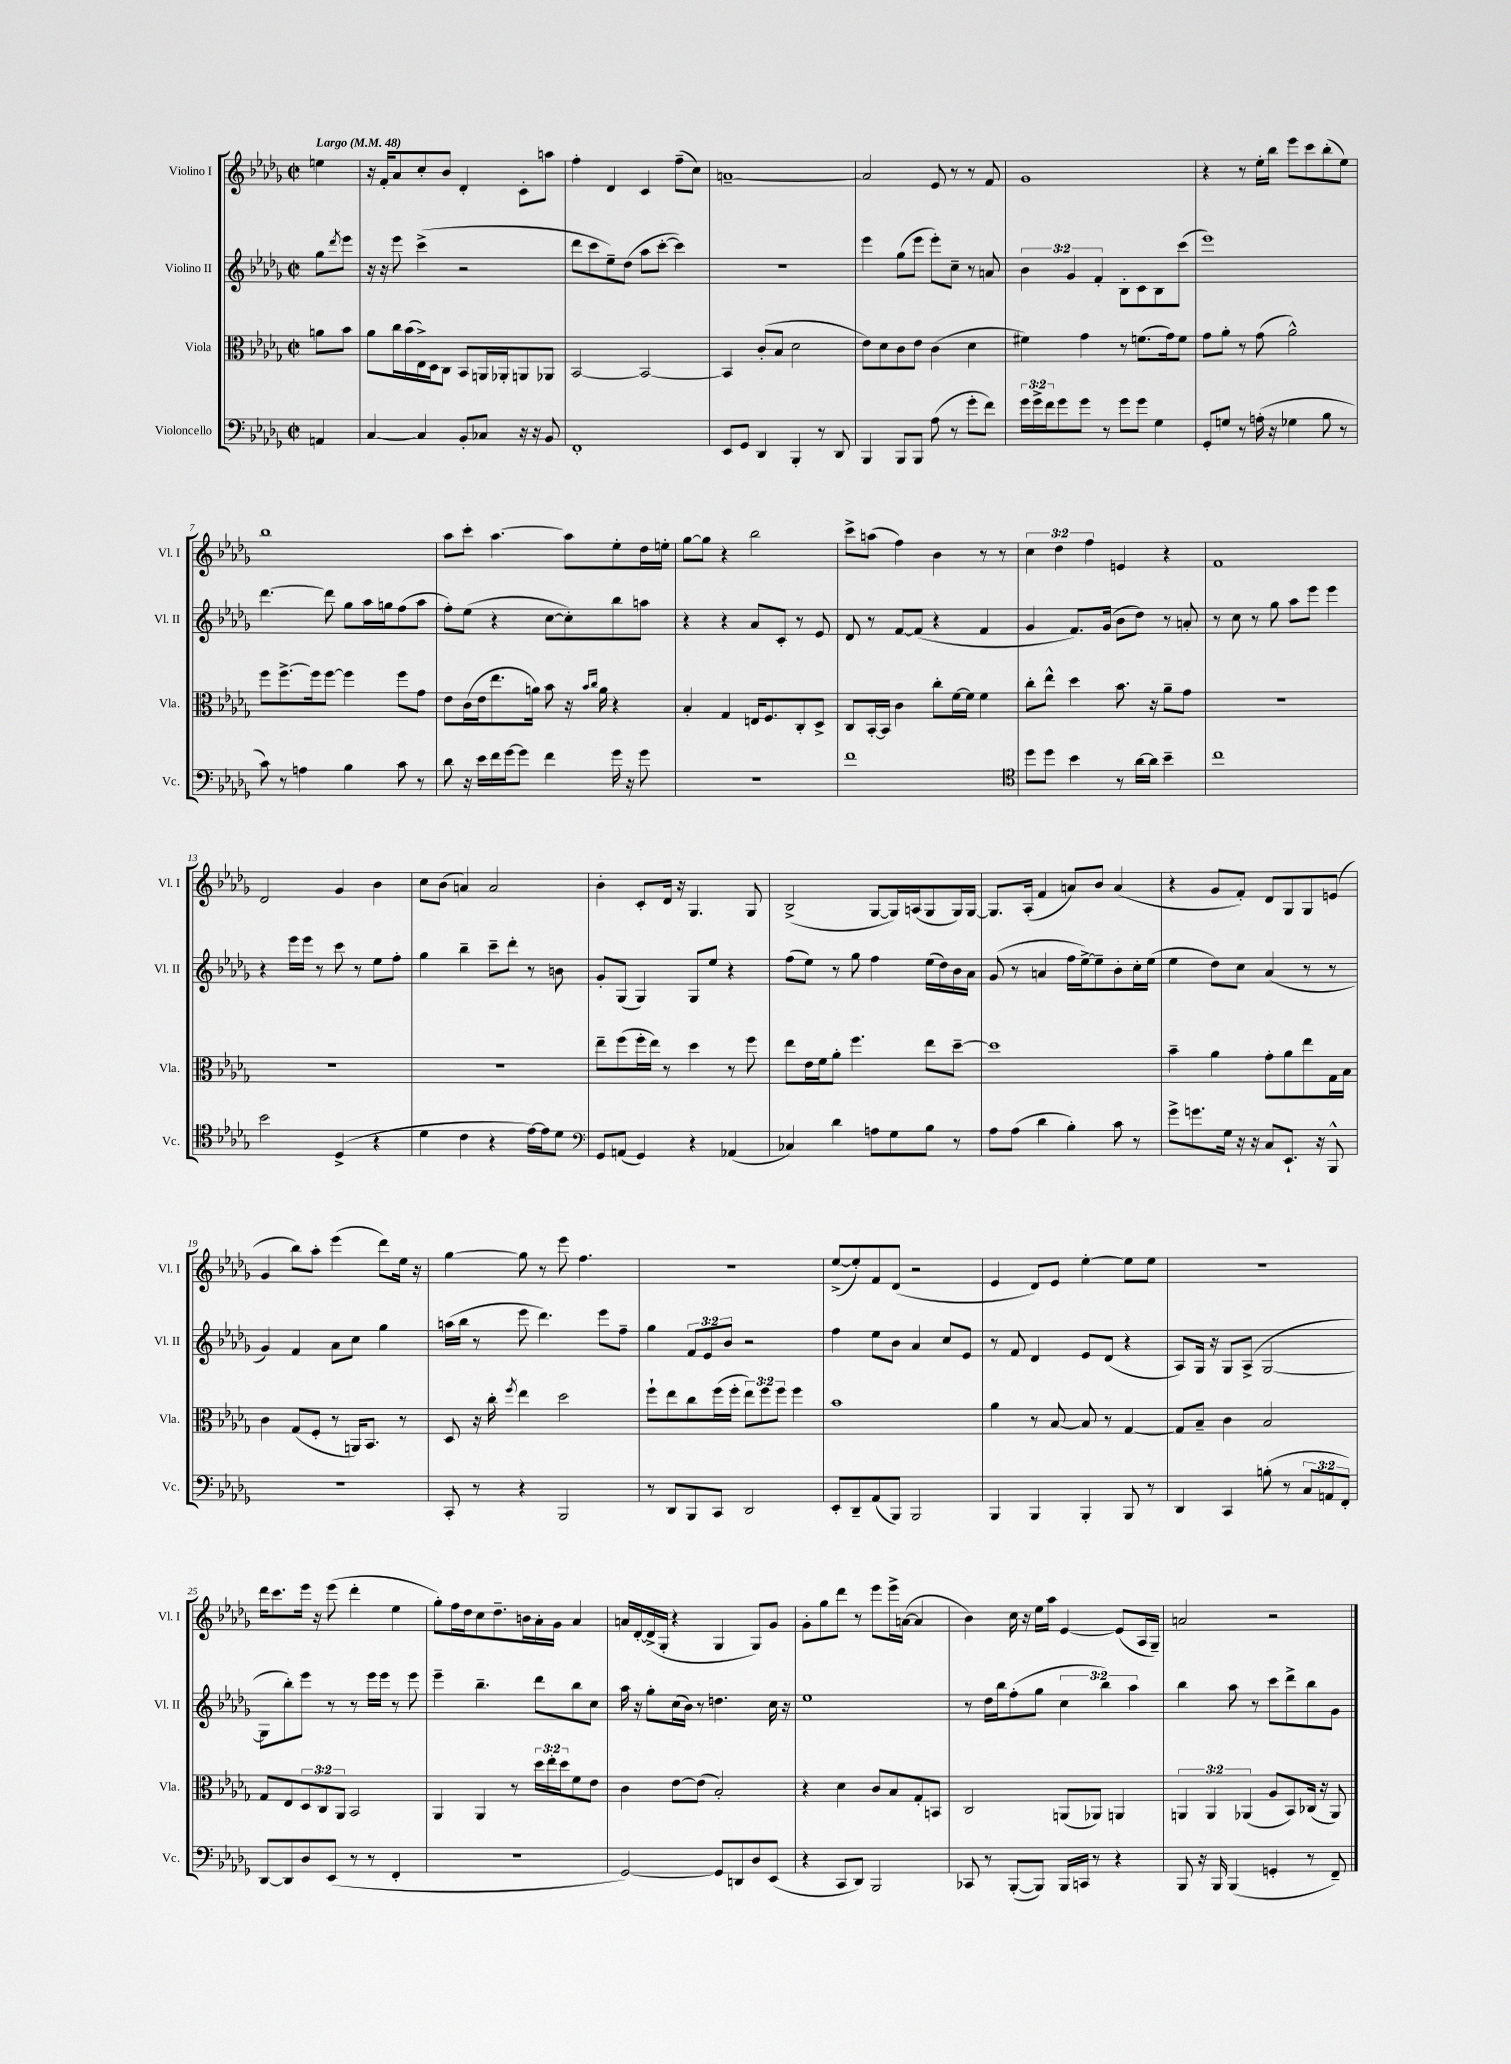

**kern	**kern	**kern	**kern
*staff4	*staff3	*staff2	*staff1
*clefF4	*clefC3	*clefG2	*clefG2
*k[b-e-a-d-g-]	*k[b-e-a-d-g-]	*k[b-e-a-d-g-]	*k[b-e-a-d-g-]
*M2/2	*M2/2	*M2/2	*M2/2
*met(c|)	*met(c|)	*met(c|)	*met(c|)
*MM48	*MM48	*MM48	*MM48
4AA	8a	8gg-	4ee
.	.	8qddd-	.
.	8b-	8eee-	.
=	=	=	=
[4C	8a-	16r	16r
.	.	16r	16f'
.	16cc	8eee-	8a-
.	(16b-	.	.
4C]	16E-^)	(4ccc^	8cc'
.	16D-	.	.
.	8C	.	8b-
8BB-'	8BB-	2r	4d-'
8C-	16AA	.	.
.	16AA-'	.	.
16r	8AA	.	8c'
16r	.	.	.
8BB-	8AA-	.	8aa
=	=	=	=
1FF'	[2BB-	8ddd-	4ff'
.	.	8ccc	.
.	.	8ee-~)	4d-
.	.	(8dd-	.
.	2BB-_	8aa-	4c
.	.	[8ccc'	.
.	.	4ccc])	(8ff~
.	.	.	8cc)
=	=	=	=
8EE-	4BB-]	1r	[1a~
8GG-	.	.	.
4DD-	(8c'	.	.
.	8B-	.	.
4BBB-'	2d-	.	.
8r	.	.	.
8DD-	.	.	.
=	=	=	=
4BBB-	8e-)	4eee-	2a]
.	8d-	.	.
8BBB-	8c	(8gg-	.
8BBB-	8e-	8eee-	.
(8A-	(4c	8eee-')	8e-
8r	.	8cc~	8r
8g-'	4d-	8r	8r
8f)	.	8a	8f
=	=	=	=
24g-	4f#)	6b-	1g-
24g-^	.	.	.
24f	.	.	.
8g-	.	.	.
.	.	6g-	.
8g-	4g-	.	.
.	.	6f'	.
8r	.	.	.
8g-	8r	8B-'	.
8g-	(8.f	8c	.
4G-	.	8B-	.
.	16g-)	.	.
.	8f	(8ccc	.
=	=	=	=
8GG-'	8g-	1eee-)	4r
8G	8a-'	.	.
8r	8r	.	8r
(16A'	(8g-	.	16ee-'
16r	.	.	16bb-
4G-	2a-^^)	.	8eee-
.	.	.	8ccc
8B-	.	.	(8bb-'
8r	.	.	8ee-)
=	=	=	=
8c)	8ff	[4.ddd-	1bb-
8r	[8.ff^	.	.
4A	.	.	.
.	16ff]	.	.
.	[8ff	8ddd-]	.
4B-	4ff]	8gg-	.
.	.	16aa-	.
.	.	16gg	.
8c	8ff	(8ff	.
8r	8g-	8aa-	.
=	=	=	=
8d-	8e-	8ff')	8aa-
16r	(16c	(8ee-	8ccc'
16e-	16e-	.	.
16f	8.ee-	4r	[4.aa-
[16g-	.	.	.
8g-]	.	.	.
.	16a)	.	.
4f	8b-	[8cc	.
.	16r	8cc'])	8aa-]
.	16qqb-	.	.
.	16qqcc	.	.
.	16a	.	.
16g-	4r	8bb-	8ee-'
16r	.	.	.
8g-	.	8aa	16dd-
.	.	.	16ee'
=	=	=	=
1r	4B-'	4r	[8gg-
.	.	.	8gg-]
.	4G-	4r	4r
.	16E	8a-	2bb-
.	8.F	.	.
.	.	8c'	.
.	8C'	8r	.
.	8D-^	8e-	.
=	=	=	=
1f	8C	8d-	8ccc^
.	[16BB-'	8r	(8aa
.	16BB-]	.	.
.	4c	[8f	4ff)
.	.	(8f]	.
.	8cc'	4r	4b-
.	[16f	.	.
.	16f]	.	.
.	4f	4f	8r
.	.	.	8r
=	=	=	=
*clefC4	*	*	*
8dd-	8cc'	4g-	6cc
8dd-	8ee-^^	.	.
.	.	.	6dd-
4b-	4dd-	8.f)	.
.	.	.	6ff
.	.	(16g-	.
8r	8.b-	8b-	4e
[16a-	.	8dd-)	.
16a-]	16r	.	.
4b-~	8a-~	8r	4r
.	8g-	8a'	.
=	=	=	=
1cc	1r	8r	1f
.	.	8cc	.
.	.	8r	.
.	.	8gg-	.
.	.	8aa-	.
.	.	8eee-	.
.	.	4eee-	.
=	=	=	=
2b-	1r	4r	2d-
.	.	16eee-	.
.	.	16eee-	.
.	.	8r	.
(4D-^	.	8ccc	4g-
.	.	8r	.
4r	.	8ee-	4b-
.	.	8ff'	.
=	=	=	=
4d-	1r	4gg-	8cc
.	.	.	(8b-
4c	.	4bb-~	4a)
4r	.	8ccc~	2a
.	.	8ddd-'	.
[16e-)	.	8r	.
16e-]	.	.	.
8d-	.	8b	.
=	=	=	=
*clefF4	*	*	*
8GG-	8ee-~	8g-'	4b-'
(8AA	(8ff	(8G-	.
4GG-)	16ff'	4G-)	8c'
.	16ee-)	.	.
.	8r	.	16d-
.	.	.	16r
4r	4dd-	8G-	4.G-
.	.	8ee-	.
(4AA-	8r	4r	.
.	8ff	.	8G-
=	=	=	=
4C-)	8ee-	(8ff	(2B-^
.	16e-	8ee-)	.
.	16f	.	.
4d-	8a-'	8r	.
.	4.ff	8gg-	.
8A	.	4ff	[8G-
8G-	.	.	16G-])
.	.	.	(16A
8B-	8ee-	(16ee-	8G-
.	.	16dd-)	.
8r	[8dd-~	16b-	16G-)
.	.	16a-	[16G-
=	=	=	=
8A-	1dd-]	(8g-	8.G-]
(8A-	.	8r	.
.	.	.	(16A-'
4d-	.	4a	4f
4B-')	.	16ff	8a)
.	.	[16ee-^)	.
.	.	8ee-~]	8b-
8c	.	8b-'	(4a
8r	.	16cc'	.
.	.	(16ee-	.
=	=	=	=
8g-^	4b-~	4ee-	4r
8.g	.	.	.
.	4a-	8dd-)	8g-
16G-	.	.	.
16r	.	8cc	8f')
16r	.	.	.
8C	8g-'	(4a-	8d-
8.EE-`	8a-	.	8G-
.	8ee-	8r	8G-
16r	.	.	.
8BBB-^^	16G-	8r	(8e
.	16B-	.	.
=	=	=	=
1r	4c	4g-)	4g-
.	(8G-	4f	8bb-)
.	8F'	.	8aa-'
.	8r	8a-	(4eee-
.	16AA)	8cc	.
.	8.BB-	.	.
.	.	4gg-	8ddd-)
.	8r	.	16ee-
.	.	.	16r
=	=	=	=
8CC'	8D-	(16aa	[4gg-
.	.	16bb-	.
8r	16r	8r	.
.	16cc'	.	.
.	8qff	.	.
4r	4ee-	8eee-	8gg-]
.	.	4.ddd-)	8r
2BBB-	2dd-	.	8eee-
.	.	.	4.ff
.	.	8eee-	.
.	.	8ff~	.
=	=	=	=
8r	8ff`	4gg-	1r
8DD-	8ee-	.	.
8BBB-	8cc	12f	.
.	.	12e-	.
8CC	(16ff	.	.
.	.	12b-	.
.	16ff'	.	.
2DD-	12ee-)	2r	.
.	12ff	.	.
.	12ff	.	.
.	4ff	.	.
=	=	=	=
8EE-'	1b-	4ff	([8ee-^
8DD-~	.	.	8ee-'])
(8AA-	.	8ee-	8f
8BBB-)	.	8b-	(8d-
2BBB-	.	4a-	2r
.	.	8cc	.
.	.	8e-	.
=	=	=	=
4BBB-	4a-	8r	4e-
.	.	8f	.
4BBB-	8r	4d-	8d-)
.	[8B-	.	8e-
4BBB-'	8B-]	8e-	[4ee-'
.	8r	(8d-	.
8BBB-	[4G-	4r	8ee-]
8r	.	.	8ee-
=	=	=	=
4DD-	8G-]	8A-)	1r
.	8B-~	16G-	.
.	.	16r	.
4CC	4c	8G-	.
.	.	(8A-^	.
(8B'	2B-	[2G-	.
8r	.	.	.
12C	.	.	.
12AA	.	.	.
12FF')	.	.	.
=	=	=	=
[8DD-	8G-	8G-]	16ddd-
.	.	.	8.ccc
8DD-]	8E-	8bb-')	.
8D-	12D-	8eee-	16eee-
.	.	.	16r
.	12C	.	.
(8EE-	.	8r	(8eee-
.	12AA-	.	.
8r	2BB-	8r	4ddd-'
8r	.	16eee-	.
.	.	16eee-	.
4FF'	.	8r	4ee-
.	.	8eee-	.
=	=	=	=
1r	4AA-	4eee-~	8gg-')
.	.	.	16ff
.	.	.	16dd-
.	4AA-	4.bb-~	8cc
.	.	.	8.dd-~
.	8r	.	.
.	.	.	16b
.	24dd-	8ddd-	16a-'
.	24ee-'	.	.
.	.	.	16g-
.	24dd-	.	.
.	8f	8bb-	4a-
.	8e-	8cc	.
=	=	=	=
[2GG-)	4c	16aa-	16a
.	.	16r	[16d-'
.	.	8gg-'	(16d-^]
.	.	.	16G-'
.	[8e-	(16cc	4r
.	.	16b-)	.
.	(8e-]	8r	.
8GG-]	2B-')	4.dd	4G-
8DD	.	.	.
8D-	.	.	8G-)
(8EE-	.	16cc	8g-
.	.	16r	.
=	=	=	=
4r	4r	1ee-	8g-'
.	.	.	8gg-
8CC	4d-	.	8ddd-
8DD-)	.	.	8r
2BBB-	8c	.	8eee-
.	8B-	.	16eee-^
.	.	.	([16a
.	8G-'	.	4a]
.	8BB	.	.
=	=	=	=
8CC-	2C	8r	4b-)
8r	.	16dd-	.
.	.	16bb-	.
([8BBB-'	.	(8ff'	16cc
.	.	.	16r
8BBB-])	.	8gg-	16ee-
.	.	.	16aa-
16BBB-	(8AA	6cc	[4e-
16CC	.	.	.
8r	8AA-)	.	.
.	.	6bb-)	.
4r	4AA	.	(8e-]
.	.	6aa-	.
.	.	.	16A-
.	.	.	16G-~)
=	=	=	=
8BBB-	6AA	4bb-	2a
16r	.	.	.
.	6AA	.	.
16BBB-	.	.	.
(4BBB-	.	8aa-	.
.	(6AA-	.	.
.	.	8r	.
4GG'	8A-	8ccc	2r
.	8BB-)	8ddd-^	.
8r	(16C-	8bb-	.
.	16r	.	.
8FF~)	8AA-)	8g-	.
==	==	==	==
*-	*-	*-	*-
